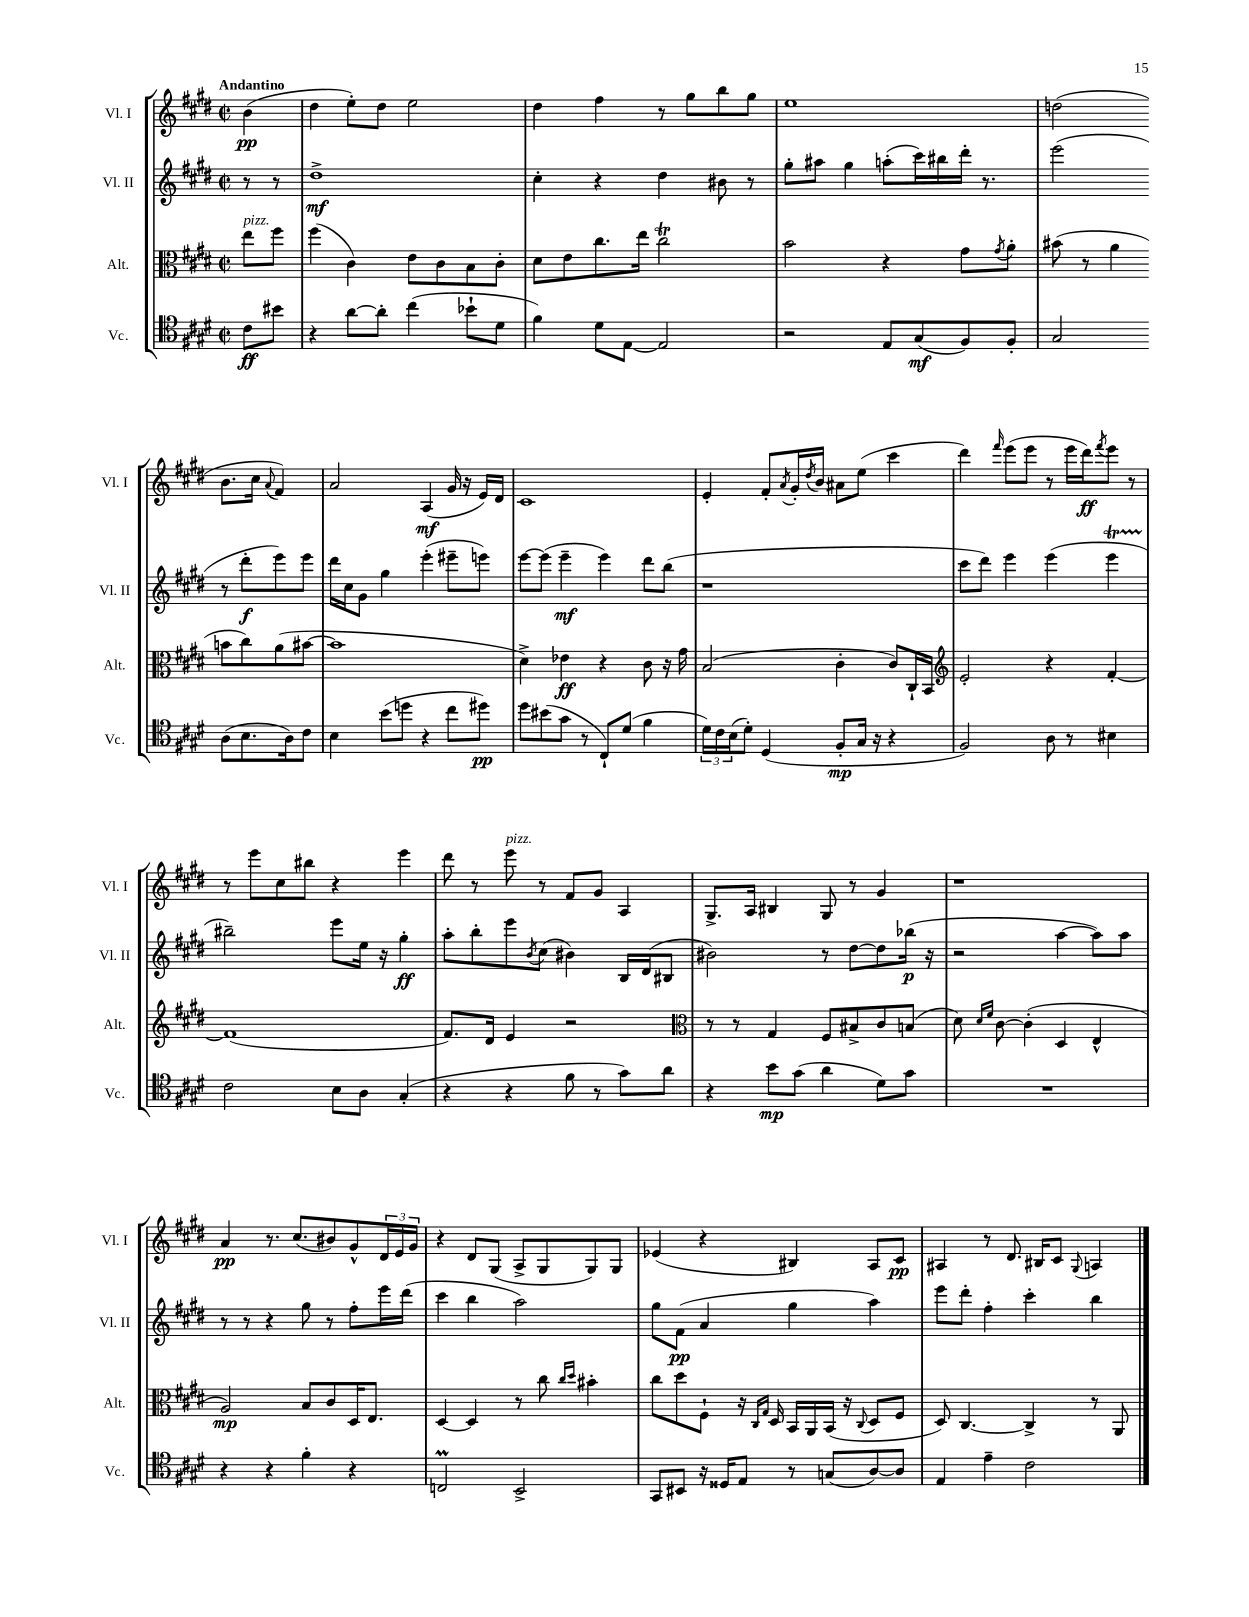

**kern	**dynam	**kern	**dynam	**kern	**dynam	**kern	**dynam
*part4	*part4	*part3	*part3	*part2	*part2	*part1	*part1
*staff4	*staff4	*staff3	*staff3	*staff2	*staff2	*staff1	*staff1
*I"Vc.	*	*I"Alt.	*	*I"Vl. II	*	*I"Vl. I	*
*I'Vc.	*	*I'Alt.	*	*I'Vl. II	*	*I'Vl. I	*
*clefC4	*	*clefC3	*	*clefG2	*	*clefG2	*
*k[f#c#g#d#]	*	*k[f#c#g#d#]	*	*k[f#c#g#d#]	*	*k[f#c#g#d#]	*
*M2/2	*	*M2/2	*	*M2/2	*	*M2/2	*
*met(c|)	*	*met(c|)	*	*met(c|)	*	*met(c|)	*
=	=	=	=	=	=	=	=
!	!	!	!	!	!	!LO:TX:a:B:t=Andantino	!
!	!	!LO:TX:a:i:t=pizz.	!	!	!	!	!
8c#\L	ff	8ee\L	.	8r	.	(4b\	pp
8b#X\J	.	8ff#\J	.	8r	.	.	.
=1	=1	=1	=1	=1	=1	=1	=1
4r	.	(4ff#\	.	1dd#^	mf	4dd#\	.
[8a\L	.	4c#\)	.	.	.	8ee'\L)	.
8a'\J]	.	.	.	.	.	8dd#\J	.
(4cc#\	.	8e\L	.	.	.	2ee\	.
.	.	8c#\	.	.	.	.	.
8b-X`\L	.	8B\	.	.	.	.	.
8d#\J	.	8c#'\J	.	.	.	.	.
=2	=2	=2	=2	=2	=2	=2	=2
4f#\)	.	8d#\L	.	4cc#'\	.	4dd#\	.
.	.	8e\	.	.	.	.	.
8d#\L	.	8.cc#\	.	4r	.	4ff#\	.
[8E\J	.	.	.	.	.	.	.
.	.	16ee\Jk	.	.	.	.	.
2E/]	.	2cc#T\	.	4dd#\	.	8r	.
.	.	.	.	.	.	8gg#\L	.
.	.	.	.	8b#X\	.	8bb\	.
.	.	.	.	8r	.	8gg#\J	.
=3	=3	=3	=3	=3	=3	=3	=3
2r	.	2b\	.	8gg#'\L	.	1ee	.
.	.	.	.	8aa#X\J	.	.	.
.	.	.	.	4gg#\	.	.	.
8E/L	.	4r	.	(8aan'\L	.	.	.
(8G#/	mf	.	.	16ccc#\L)	.	.	.
.	.	.	.	16bb#X\	.	.	.
8F#/)	.	8g#\L	.	16ddd#'\JJ	.	.	.
.	.	.	.	8.r	.	.	.
.	.	8qg#/	.	.	.	.	.
8F#'/J	.	8a'\J	.	.	.	.	.
=4	=4	=4	=4	=4	=4	=4	=4
2G#/	.	(8b#X\	.	(2eee\	.	(2ddn\	.
.	.	8r	.	.	.	.	.
.	.	4a\	.	.	.	.	.
(8A\L	.	8bn\L	.	8r	.	8.b\L	.
8.B\	.	8cc#\)	.	8ddd#'\L	f	.	.
.	.	.	.	.	.	16cc#\Jk	.
.	.	.	.	.	.	8qqa/	.
.	.	(8a\	.	8eee\)	.	4f#/)	.
16A\k)	.	.	.	.	.	.	.
8c#\J	.	[8b#X\J	.	8eee\J	.	.	.
!!LO:LB:g=z
=5	=5	=5	=5	=5	=5	=5	=5
4B\	.	1b#X]	.	16ddd#\LL	.	2a/	.
.	.	.	.	16cc#\J	.	.	.
.	.	.	.	8g#\J	.	.	.
(8b\L	.	.	.	4gg#\	.	.	.
8ddn\J	.	.	.	.	.	.	.
4r	.	.	.	(4eee'\	.	(4A/	mf
8cc#\L	.	.	.	8eee#X~\L	.	16g#/	.
.	.	.	.	.	.	16r	.
8dd#X\J)	pp	.	.	8eeen\J)	.	16e/LL)	.
.	.	.	.	.	.	16d#/JJ	.
=6	=6	=6	=6	=6	=6	=6	=6
8dd#\L	.	4d#^\)	.	[8eee\L	.	1c#	.
(8b#X\	.	.	.	(8eee\J]	.	.	.
8g#\J	.	4e-X\	ff	4eee~\	mf	.	.
8r	.	.	.	.	.	.	.
8C#`/L)	.	4r	.	4eee\)	.	.	.
(8d#/J	.	.	.	.	.	.	.
4f#\	.	8c#\	.	8ddd#\L	.	.	.
.	.	16r	.	(8bb\J	.	.	.
.	.	16g#\	.	.	.	.	.
=7	=7	=7	=7	=7	=7	=7	=7
24d#\LL)	.	(2B/	.	1r	.	4e'/	.
24c#\	.	.	.	.	.	.	.
(24B\J	.	.	.	.	.	.	.
8d#'\J)	.	.	.	.	.	.	.
(4D#/	.	.	.	.	.	8f#'/L	.
.	.	.	.	.	.	8qa/	.
.	.	.	.	.	.	16g#'/L	.
.	.	.	.	.	.	8qdd#/	.
.	.	.	.	.	.	16b/JJ	.
8F#'/L	mp	4c#'\	.	.	.	8a#X\L	.
16G#/Jk	.	.	.	.	.	(8ee\J	.
16r	.	.	.	.	.	.	.
4r	.	8c#/L)	.	.	.	4ccc#\	.
.	.	16C#`/L	.	.	.	.	.
.	.	16BB/JJ	.	.	.	.	.
=8	=8	=8	=8	=8	=8	=8	=8
*	*	*clefG2	*	*	*	*	*
2F#/)	.	2e'/	.	8ccc#\L	.	4ddd#\)	.
.	.	.	.	8ddd#\J)	.	.	.
.	.	.	.	.	.	16qqfff#/	.
.	.	.	.	4eee\	.	(8eee\L	.
.	.	.	.	.	.	8eee\J	.
8A\	.	4r	.	(4eee\	.	8r	.
8r	.	.	.	.	.	16eee\LL	.
.	.	.	.	.	.	16ddd#\J)	ff
.	.	.	.	.	.	8qfff#/	.
4B#X\	.	[4f#'/	.	4eeeT\	.	8eee\J	.
.	.	.	.	.	.	8r	.
!!LO:LB:g=z
=9	=9	=9	=9	=9	=9	=9	=9
2c#\	.	(1f#]	.	2bb#X~\)	.	8r	.
.	.	.	.	.	.	8eee\L	.
.	.	.	.	.	.	8cc#\	.
.	.	.	.	.	.	8bb#X\J	.
8B\L	.	.	.	8eee\L	.	4r	.
8A\J	.	.	.	16ee\Jk	.	.	.
.	.	.	.	16r	.	.	.
(4G#'/	.	.	.	4gg#'\	ff	4eee\	.
=10	=10	=10	=10	=10	=10	=10	=10
4r	.	8.f#/L)	.	8aa'\L	.	8ddd#\	.
.	.	.	.	8bb'\	.	8r	.
.	.	16d#/Jk	.	.	.	.	.
!	!	!	!	!	!	!LO:TX:a:i:t=pizz.	!
4r	.	4e/	.	8eee\	.	8eee\	.
.	.	.	.	8qb/	.	.	.
.	.	.	.	(8cc#\J	.	8r	.
8f#\	.	2r	.	4b#X\)	.	8f#/L	.
8r	.	.	.	.	.	8g#/J	.
8g#\L)	.	.	.	16B/LL	.	4A/	.
.	.	.	.	(16d#/J	.	.	.
8a\J	.	.	.	8B#X/J	.	.	.
=11	=11	=11	=11	=11	=11	=11	=11
*	*	*clefC3	*	*	*	*	*
4r	.	8r	.	2b#X\)	.	8.G#^/L	.
.	.	8r	.	.	.	.	.
.	.	.	.	.	.	16A/Jk	.
8b\L	mp	4G#/	.	.	.	4B#X/	.
(8g#\J	.	.	.	.	.	.	.
4a\	.	8F#/L	.	8r	.	8G#/	.
.	.	8B#X^/	.	[8dd#\L	.	8r	.
8d#\L)	.	8c#/	.	8dd#\]	.	4g#/	.
8g#\J	.	(8Bn/J	.	(16bb-X\Jk	p	.	.
.	.	.	.	16r	.	.	.
=12	=12	=12	=12	=12	=12	=12	=12
1r	.	8d#\)	.	2r	.	1r	.
.	.	16qqd#/LL	.	.	.	.	.
.	.	16qqf#/JJ	.	.	.	.	.
.	.	[8c#\	.	.	.	.	.
.	.	(4c#'\]	.	.	.	.	.
.	.	4D#/	.	[4aa\	.	.	.
.	.	4E^^/	.	8aa\L])	.	.	.
.	.	.	.	8aa\J	.	.	.
!!LO:LB:g=z
=13	=13	=13	=13	=13	=13	=13	=13
4r	.	2A/)	mp	8r	.	4a/	pp
.	.	.	.	8r	.	.	.
4r	.	.	.	4r	.	8.r	.
.	.	.	.	.	.	(8.cc#/L	.
4f#'\	.	8B/L	.	8gg#\	.	.	.
.	.	8c#/	.	8r	.	8b#X/)	.
4r	.	16D#/K	.	8ff#'\L	.	8g#^^/	.
.	.	8.E/J	.	.	.	.	.
.	.	.	.	16eee\L	.	24d#/L	.
.	.	.	.	.	.	24e/	.
.	.	.	.	(16ddd#\JJ	.	.	.
.	.	.	.	.	.	24g#/JJ	.
=14	=14	=14	=14	=14	=14	=14	=14
2CnM/	.	[4D#/	.	4ccc#\	.	4r	.
.	.	4D#/]	.	4bb\	.	8d#/L	.
.	.	.	.	.	.	(8G#/J	.
2BB^/	.	8r	.	2aa\)	.	8A^/L	.
.	.	8cc#\	.	.	.	8G#/	.
.	.	16qqcc#/LL	.	.	.	.	.
.	.	16qqdd#/JJ	.	.	.	.	.
.	.	4b#X'\	.	.	.	8G#/)	.
.	.	.	.	.	.	8G#/J	.
=15	=15	=15	=15	=15	=15	=15	=15
8GG#/L	.	8cc#\L	.	8gg#\L	.	(4e-X/	.
8BB#X/J	.	8dd#\	.	(8f#\J	pp	.	.
16r	.	8F#`\J	.	4a/	.	4r	.
16D##X/KL	.	.	.	.	.	.	.
8E/J	.	16r	.	.	.	.	.
.	.	16qqC#/LL	.	.	.	.	.
.	.	16qqG#/JJ	.	.	.	.	.
.	.	16D#/	.	.	.	.	.
8r	.	16BB/LL	.	4gg#\	.	4B#X/)	.
.	.	16AA/	.	.	.	.	.
(8Gn/L	.	(16BB/JJ	.	.	.	.	.
.	.	16r	.	.	.	.	.
.	.	8qqC#/	.	.	.	.	.
[8A/)	.	8D#/L	.	4aa\)	.	8A/L	.
8A/J]	.	8F#/J	.	.	.	8c#/J	pp
=16	=16	=16	=16	=16	=16	=16	=16
4E/	.	8D#/)	.	8eee\L	.	4A#X/	.
.	.	[4.C#/	.	8ddd#'\J	.	.	.
4e~\	.	.	.	4ff#'\	.	8r	.
.	.	.	.	.	.	8.d#/	.
2c#\	.	4C#^/]	.	4ccc#'\	.	.	.
.	.	.	.	.	.	16B#X/KL	.
.	.	.	.	.	.	8c#/J	.
.	.	.	.	.	.	8qqG#/	.
.	.	8r	.	4bb\	.	4An/	.
.	.	8AA/	.	.	.	.	.
==	==	==	==	==	==	==	==
*-	*-	*-	*-	*-	*-	*-	*-
